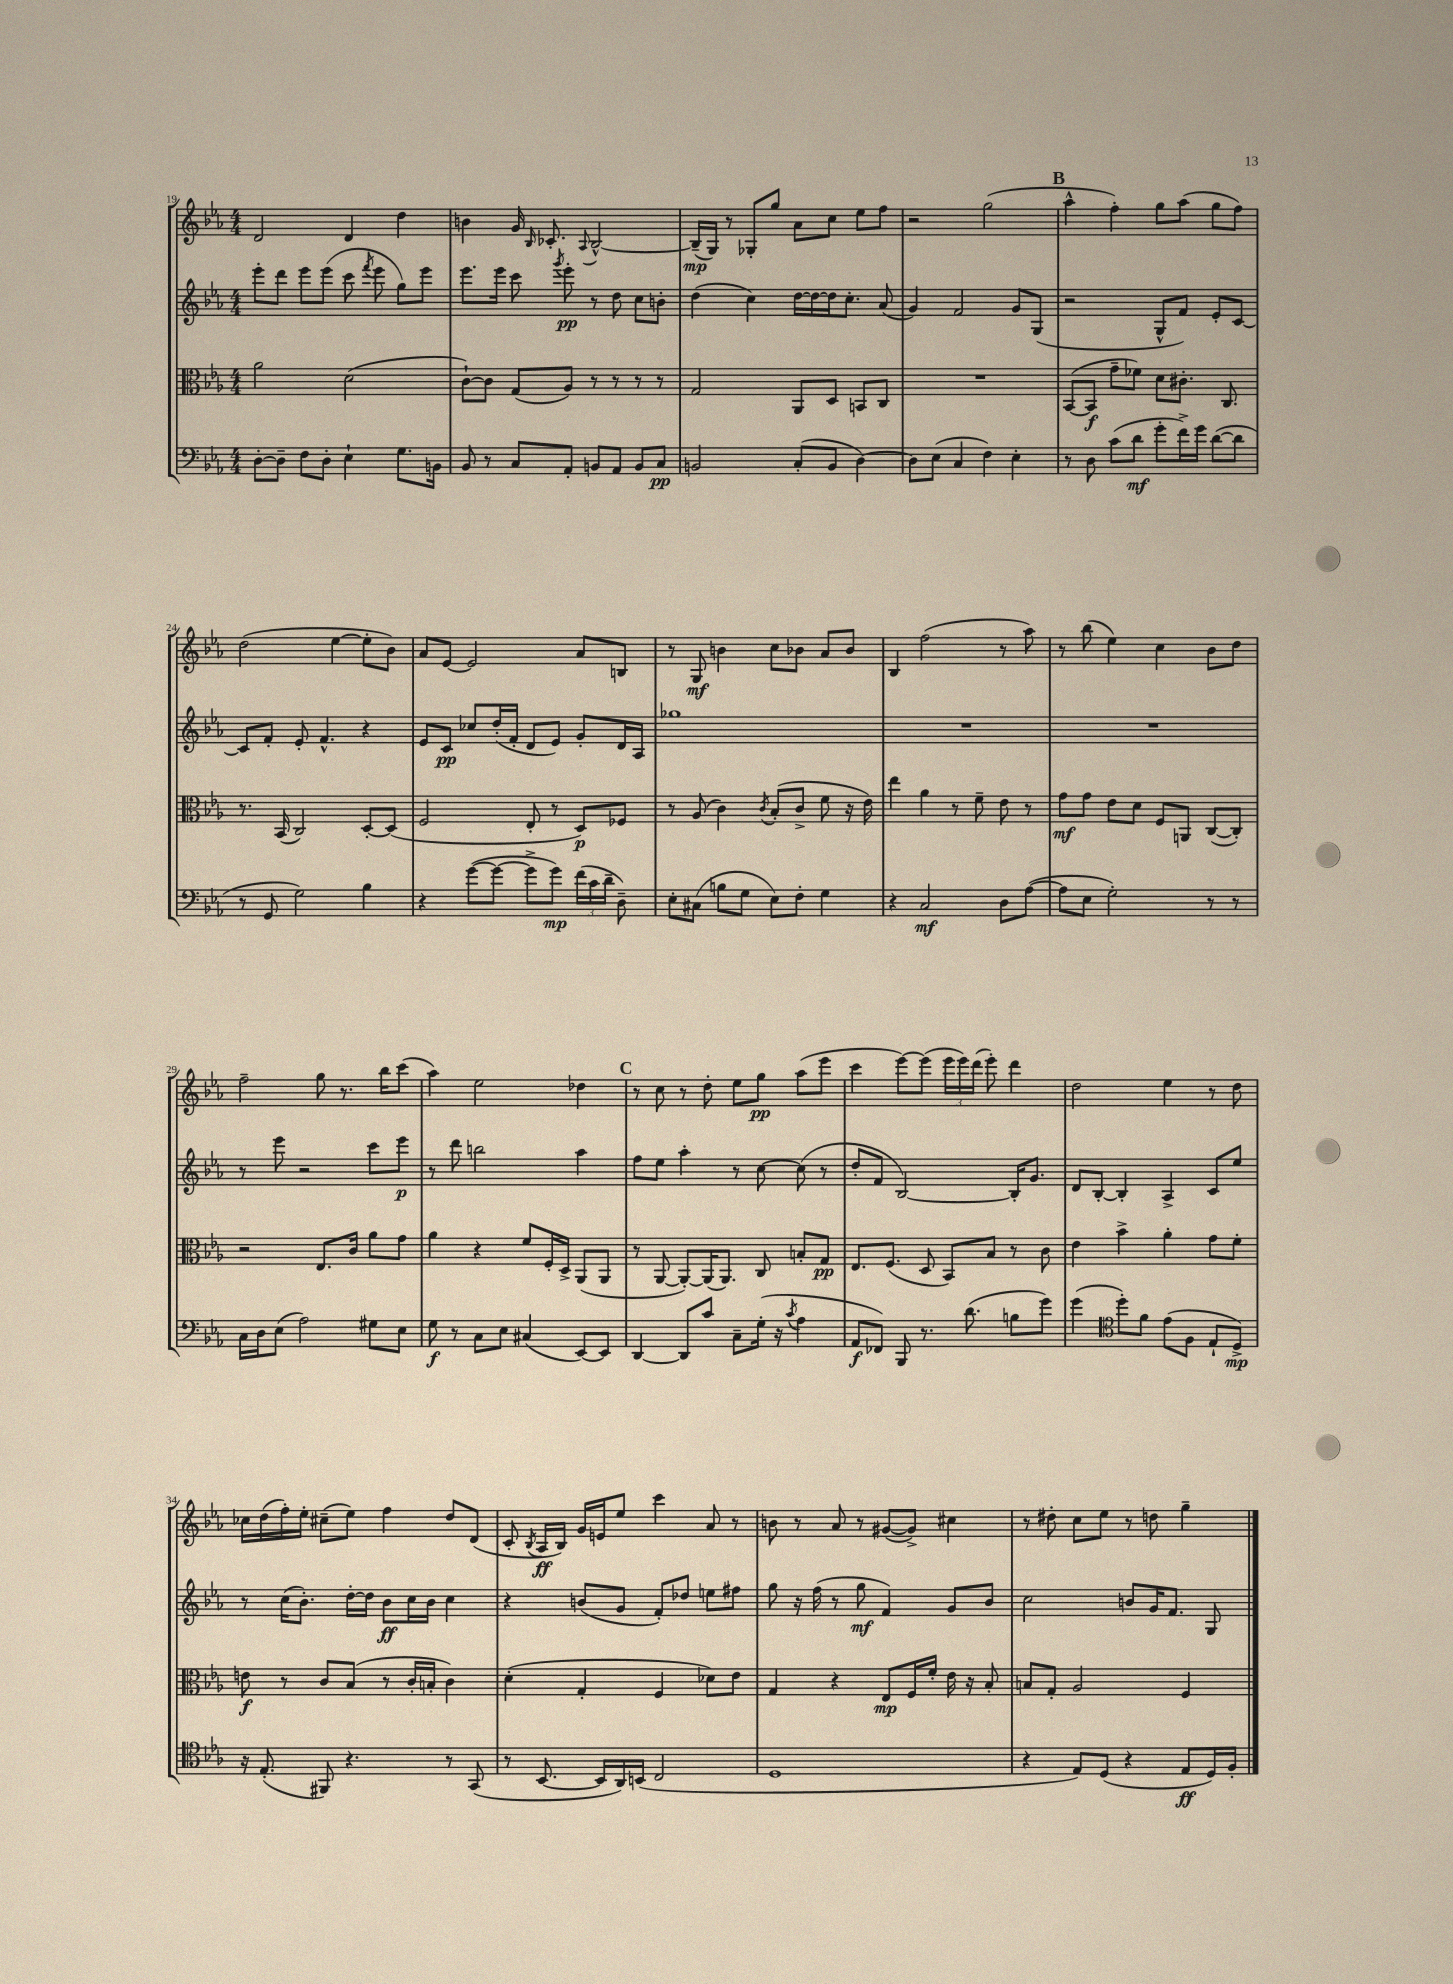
<<
\new StaffGroup <<
\new Staff = "s0" {
    \clef treble \key ees \major \numericTimeSignature \time 4/4
    \autoBeamOff d'2 d'4 d''4 |
    b'4 g'16 \grace { bes16 } ces'8.-. \appoggiatura { aes8 } bes2~-^ |
    bes16[--\mp( g16]) r8 ges8[-. g''8] aes'8[ c''8] ees''8[ f''8] |
    r2 g''2( |
    \mark \markup { \bold "B" } aes''4-^ f''4-.) g''8[ aes''8]( g''8[ f''8]) |
    d''2( ees''4~ ees''8[-. bes'8]) |
    aes'8[ ees'8]~ ees'2 aes'8[ b8] |
    r8 g8\mf b'4 c''8[ bes'8] aes'8[ bes'8] |
    bes4 f''2( r8 aes''8) |
    r8 bes''8( ees''4) c''4 bes'8[ d''8] |
    f''2-- g''8 r8. bes''16[ c'''8]( |
    aes''4) ees''2 des''4 |
    \mark \markup { \bold "C" } r8 c''8 r8 d''8-. ees''8[ g''8]\pp aes''8[( ees'''8] |
    c'''4 ees'''8[~) ees'''8]( \tuplet 3/2 { ees'''16[ ees'''16) d'''16]( } ees'''8-.) d'''4 |
    d''2 ees''4 r8 d''8 |
    ces''16[ d''16( f''16-.) ees''16]-. cis''8[--( ees''8]) f''4 d''8[ d'8]( |
    c'8-. \acciaccatura { bes8 } aes16[\ff bes16]) g'16[ e'16 ees''8] c'''4 aes'8 r8 |
    b'8 r8 aes'8 r8 gis'8[~( gis'8]->) cis''4 |
    r8 dis''8-. c''8[ ees''8] r8 d''8 g''4-- \bar "|." |
}
\new Staff = "s1" {
    \clef treble \key ees \major \numericTimeSignature \time 4/4
    \autoBeamOff ees'''8[-. d'''8] ees'''8[ ees'''8]( c'''8 \acciaccatura { f'''8 } ees'''8 g''8[) ees'''8] |
    ees'''8.[ ees'''16] c'''8 \acciaccatura { g'''8 } ees'''8-.\pp r8 d''8 c''8[ b'8]-. |
    d''4( c''4) d''16[~ d''16~ d''16 c''8.]-. aes'8( |
    g'4) f'2 g'8[ g8]( |
    \mark \markup { \bold "B" } r2 g8[-^ f'8]) ees'8[-. c'8]~ |
    c'8[ f'8]-. ees'8-. f'4.-^ r4 |
    ees'8[ c'8]\pp ces''8[ d''16-.( f'16]-. d'8[ ees'8]) g'8[-. d'16 aes16] |
    ges''1 |
    R1 |
    R1 |
    r8 ees'''8 r2 c'''8[ ees'''8]\p |
    r8 d'''8 b''2 aes''4 |
    \mark \markup { \bold "C" } f''8[ ees''8] aes''4-. r8 c''8~ c''8( r8 |
    d''8[-. f'8] bes2~) bes16[-. g'8.] |
    d'8[ bes8]~-. bes4-. aes4-> c'8[ ees''8] |
    r8 c''16[( bes'8.]-.) d''16[~-. d''16] bes'8[\ff c''16 bes'16] c''4 |
    r4 b'8[( g'8] f'8[-.) des''8] e''8[ fis''8] |
    g''8 r16 f''16( r8 g''8\mf f'4) g'8[ bes'8] |
    c''2 b'8[ g'16 f'8.] g8 \bar "|." |
}
\new Staff = "s2" {
    \clef alto \key ees \major \numericTimeSignature \time 4/4
    \autoBeamOff aes'2 d'2( |
    c'8[~-!) c'8] g8[( aes8]) r8 r8 r8 r8 |
    g2 aes,8[ d8] b,8[ c8] |
    R1 |
    \mark \markup { \bold "B" } bes,8[~( bes,8]\f g'8[-- fes'8]) d'8[ cis'8.]-. c8. |
    r8. bes,16( c2) d8[~-. d8]( |
    f2 ees8-. r8 d8[\p) fes8] |
    r8 aes8( c'4) \acciaccatura { c'8 } bes8[-.( c'8]-> f'8 r16 ees'16) |
    ees''4 aes'4 r8 f'8-- ees'8 r8 |
    g'8[\mf g'8] ees'8[ d'8] f8[ a,8] c8[~( c8]-.) |
    r2 ees8.[ c'16] aes'8[ g'8] |
    aes'4 r4 f'8[ f16-. d16]-> aes,8[( aes,8] |
    \mark \markup { \bold "C" } r8 aes,8~ aes,8[~-.) aes,16( aes,8.]) c8 b8[-. g8]\pp |
    ees8.[ f8.]( d8 bes,8[) bes8] r8 c'8 |
    ees'4 bes'4-> aes'4-. g'8[ f'8]-. |
    e'8\f r8 c'8[ bes8]( r8 c'16[-. b16]-. c'4) |
    d'4-.( g4-. f4 des'8[) ees'8] |
    g4 r4 ees8[\mp f16 f'16]-. ees'16 r16 bes8-. |
    b8[ g8]-. aes2 f4 \bar "|." |
}
\new Staff = "s3" {
    \clef bass \key ees \major \numericTimeSignature \time 4/4
    \autoBeamOff d8[~-. d8]-- f8[ d8]-. ees4-! g8.[ b,16] |
    bes,8 r8 c8[ aes,8]-. b,8[ aes,8] b,8[ c8]\pp |
    b,2 c8[-.( b,8] d4~) |
    d8[ ees8]( c4 f4) ees4-. |
    \mark \markup { \bold "B" } r8 d8 c'8[( d'8]\mf g'8[-. f'16->) g'16] d'8[~( d'8] |
    r8 g,8 g2) bes4 |
    r4 g'8[~( g'8]~ g'8[-> g'8]\mp) \tuplet 3/2 { f'16[( c'16 d'16]-- } d8--) |
    ees8[-. cis8]( b8[ g8] ees8[) f8]-. g4 |
    r4 c2\mf d8[ aes8]~( |
    aes8[ ees8] g2-.) r8 r8 |
    c16[ d16 ees8]( aes2) gis8[ ees8] |
    g8\f r8 c8[ ees8] cis4( ees,8[~) ees,8] |
    \mark \markup { \bold "C" } d,4~ d,8[ c'8] c8[-- g16]-.( r16 \acciaccatura { c'8 } aes4 |
    aes,8[\f fes,8]) bes,,8 r8. d'8.( b8[ g'8]) |
    g'4( \clef tenor d''8[-.) f'8] ees'8[( f8] ees8[-! d8]->\mp) |
    r16 ees8.-.( fis,8) r4. r8 g,8( |
    r8 bes,8.~ bes,16[ aes,16) b,16]( c2 |
    d1 |
    r4 ees8[) d8]( r4 ees8[\ff d16) f16]-. \bar "|." |
}
>>
>>
\layout { \context { \Score currentBarNumber = #19 } }
